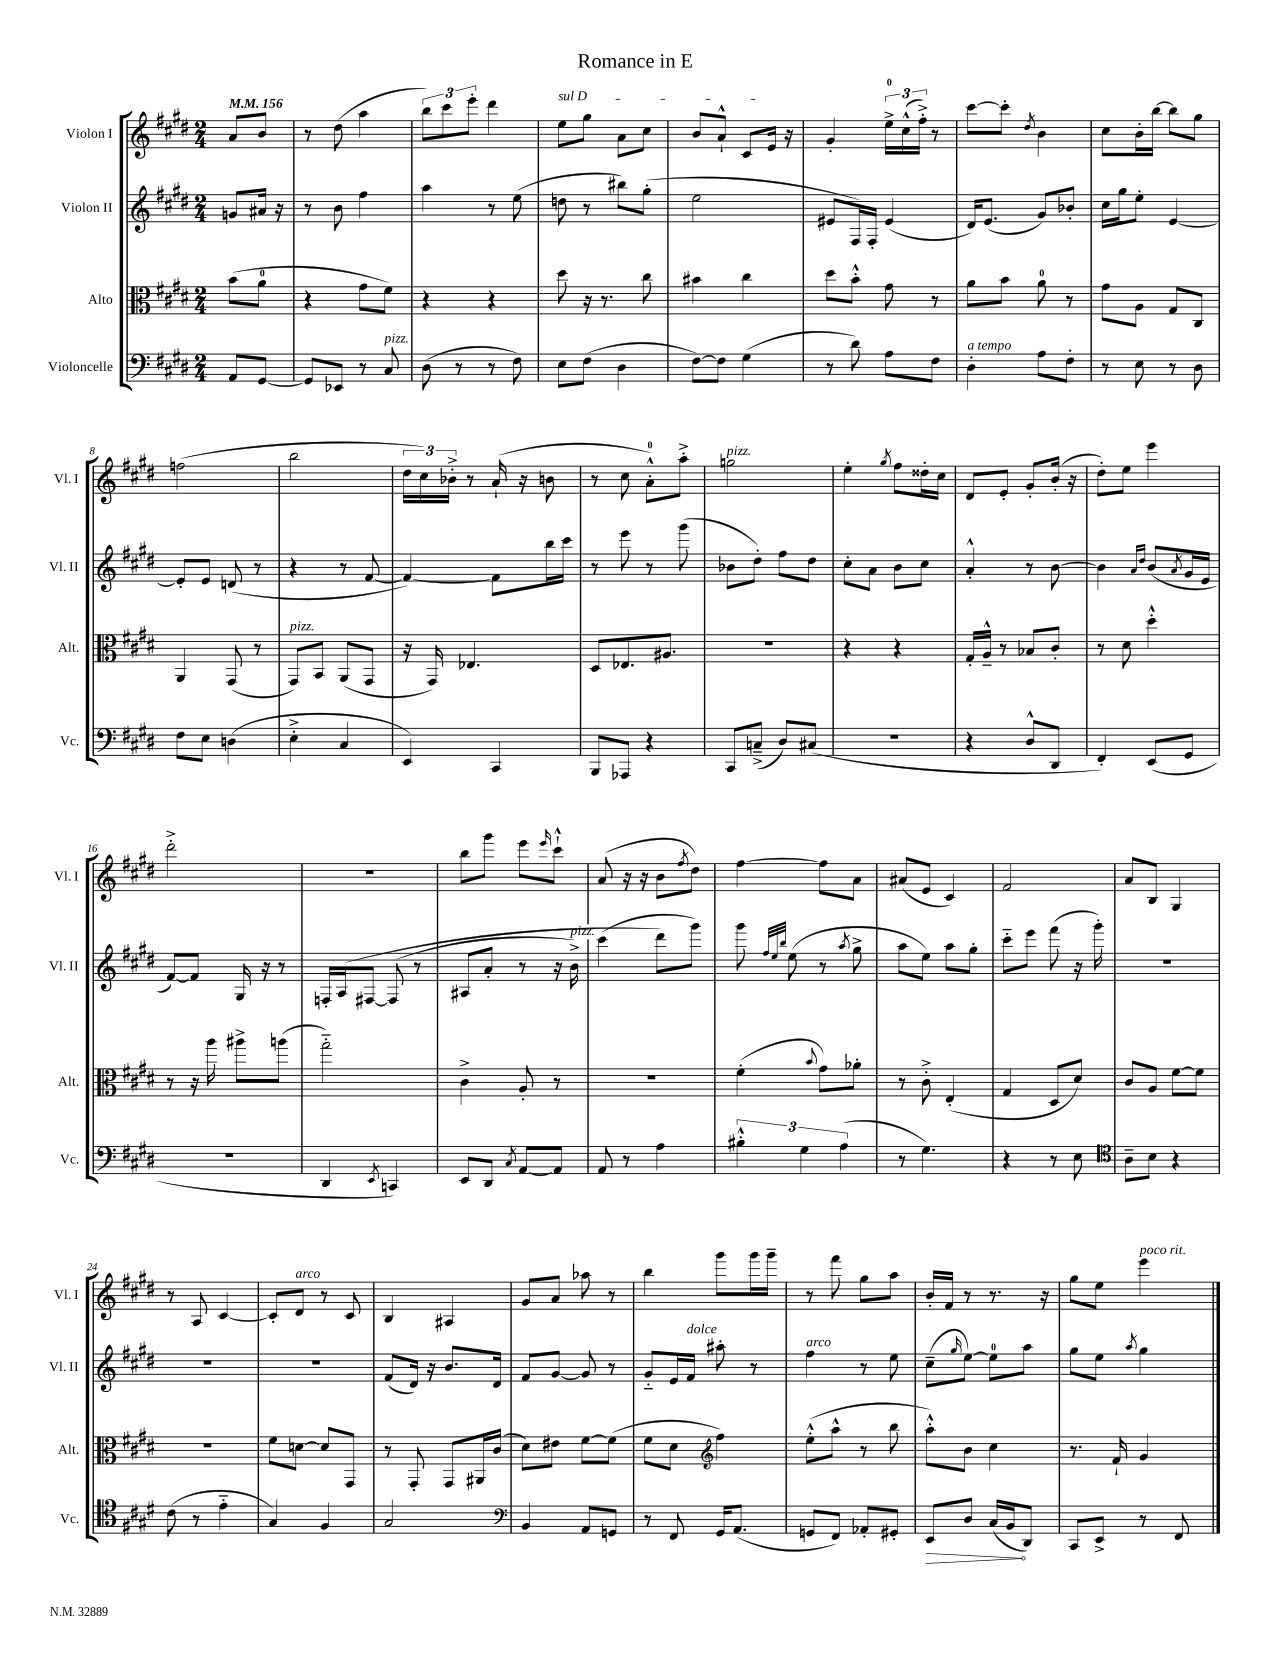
\header { title = "Romance in E" }
<<
\new StaffGroup <<
\new Staff = "s0" \with { instrumentName = "Violon I" shortInstrumentName = "Vl. I" } {
    \clef treble \key e \major \numericTimeSignature \time 2/4 \partial 4 \tempo 4 = 156
    a'8 b'8 |
    r8 dis''8( a''4 |
    \tuplet 3/2 { b''8) cis'''8 e'''8-. } dis'''4 |
    \once \override TextSpanner.bound-details.left.text = \markup { \italic "sul D" } e''8\startTextSpan gis''8 a'8 cis''8 |
    b'8 a'8-!-^ cis'8 e'16\stopTextSpan r16 |
    gis'4-. \tuplet 3/2 { e''16-0-> cis''16-^( fis''16-.->) } r8 |
    cis'''8~ cis'''8-. \acciaccatura { dis''8 } b'4 |
    cis''8 b'16-. b''16~ b''8 gis''8 |
    f''2( |
    b''2 |
    \tuplet 3/2 { dis''16 cis''16) bes'16-.-> } r8 a'16-!( r16 b'8 |
    r8 cis''8 a'8-0-.-^) a''8-.-> |
    g''2^\markup { \italic "pizz." } |
    e''4-. \acciaccatura { gis''8 } fis''8 disis''16-. cis''16 |
    dis'8 e'8-. gis'8-. b'16-.( r16 |
    dis''8-.) e''8 e'''4 |
    dis'''2-.-> |
    R2 |
    b''8 gis'''8 e'''8 \grace { e'''16 } cis'''8-!-^ |
    a'8( r16 r16 b'8 \acciaccatura { fis''8 } dis''8) |
    fis''4~ fis''8 a'8 |
    ais'8( e'8 cis'4) |
    fis'2 |
    a'8 b8 gis4 |
    r8 a8 cis'4~ |
    cis'8-. dis'8^\markup { \italic "arco" } r8 cis'8 |
    b4 ais4 |
    gis'8 a'8 aes''8 r8 |
    b''4 gis'''8 gis'''16 gis'''16-- |
    r8 fis'''8 gis''8 a''8 |
    b'16-. fis'16 r8 r8. r16 |
    gis''8 e''8 e'''4^\markup { \italic "poco rit." } \bar "|." |
}
\new Staff = "s1" \with { instrumentName = "Violon II" shortInstrumentName = "Vl. II" } {
    \clef treble \key e \major \numericTimeSignature \time 2/4 \partial 4
    g'8 ais'16 r16 |
    r8 b'8 fis''4 |
    a''4 r8 e''8( |
    d''8 r8 bis''8) gis''8-.( |
    e''2 |
    eis'8 fis16) fis16-. eis'4( |
    dis'16) e'8.( gis'8) bes'8-. |
    cis''16 gis''16 e''8-. e'4~ |
    e'8-. e'8 d'8( r8 |
    r4 r8 fis'8~ |
    fis'4~) fis'8 b''16 cis'''16 |
    r8 e'''8 r8 gis'''8( |
    bes'8 dis''8-.) fis''8 dis''8 |
    cis''8-. a'8 b'8 cis''8 |
    a'4-.-^ r8 b'8~ |
    b'4 \grace { a'16 dis''16 } b'8( \acciaccatura { a'8 } gis'16 e'16 |
    fis'8~) fis'8 gis16 r16 r8 |
    f16-. a16\( fis8~ fis8( r8 |
    ais8 a'8-. r8 r16 b'16->^\markup { \italic "pizz." }) |
    cis'''4( dis'''8\) gis'''8) |
    gis'''8 \grace { fis''32 e''32 b''32 } e''8( r8 \acciaccatura { a''8 } gis''8-> |
    a''8 e''8) a''8 gis''8-. |
    cis'''8-_ e'''8 fis'''8( r16 gis'''16-.) |
    R2 |
    R2 |
    R2 |
    fis'8( dis'16) r16 b'8. dis'16 |
    fis'8 gis'8~ gis'8 r8 |
    gis'8-_ e'16 fis'16^\markup { \italic "dolce" } ais''8-. r8 |
    fis''4^\markup { \italic "arco" } r8 e''8 |
    cis''8--( \grace { gis''16 } e''8~) e''8-0 a''8 |
    gis''8 e''8 \acciaccatura { a''8 } gis''4 \bar "|." |
}
\new Staff = "s2" \with { instrumentName = "Alto" shortInstrumentName = "Alt." } {
    \clef alto \key e \major \numericTimeSignature \time 2/4 \partial 4
    b'8( a'8-0 |
    r4 gis'8 fis'8) |
    r4 r4 |
    dis''8 r16 r8. cis''8 |
    bis'4 cis''4 |
    dis''8 b'8-.-^ gis'8 r8 |
    a'8 b'8 a'8-0 r8 |
    gis'8 a8 gis8 cis8 |
    a,4 gis,8( r8 |
    gis,8^\markup { \italic "pizz." }) b,8 a,8( gis,8 |
    r16 gis,16) ees4. |
    dis8 ees8. ais8. |
    r2 |
    r4 r4 |
    gis16-. a16---^ r8 bes8 cis'8-. |
    r8 dis'8 dis''4-.-^ |
    r8 r16 a''16 ais''8-> a''8( |
    gis''2-_) |
    cis'4-> a8-. r8 |
    R2 |
    fis'4-.( \appoggiatura { b'8 } gis'8) aes'8-. |
    r8 cis'8-.-> e4-.( |
    gis4 dis8 dis'8) |
    cis'8 a8 fis'8~ fis'8 |
    r2 |
    fis'8 d'8~ d'8 gis,8 |
    r8 gis,8-. gis,8 ais,16 cis'16( |
    dis'8) eis'8 fis'8~ fis'8( |
    fis'8 dis'8 \clef treble fis''4) |
    e''8-.-^( a''8-^ r8 b''8 |
    a''8-.-^) b'8 cis''4 |
    r8. fis'16-! gis'4 \bar "|." |
}
\new Staff = "s3" \with { instrumentName = "Violoncelle" shortInstrumentName = "Vc." } {
    \clef bass \key e \major \numericTimeSignature \time 2/4 \partial 4
    a,8 gis,8~ |
    gis,8 ees,8 r8 cis8^\markup { \italic "pizz." } |
    dis8( r8 r8 fis8) |
    e8 fis8( dis4 |
    fis8~) fis8 gis4( |
    r8 dis'8) a8 fis8 |
    dis4-.^\markup { \italic "a tempo" } a8 fis8-. |
    r8 e8 r8 dis8 |
    fis8 e8 d4( |
    e4-.-> cis4 |
    e,4) cis,4 |
    b,,8 aes,,8 r4 |
    cis,8 c8--->( dis8) cis8( |
    r2 |
    r4 dis8-^ dis,8 |
    fis,4-.) e,8( gis,8 |
    r2 |
    dis,4 \acciaccatura { e,8 } c,4) |
    e,8 dis,8 \acciaccatura { cis8 } a,8~ a,8 |
    a,8 r8 a4 |
    \tuplet 3/2 { bis4-.-^ gis4 a4( } |
    r8 gis4.) |
    r4 r8 e8 |
    \clef tenor a8-- b8 r4 |
    cis'8( r8 e'4-_ |
    gis4) fis4 |
    gis2 |
    \clef bass b,4 a,8 g,8 |
    r8 fis,8 gis,16 a,8.( |
    g,8 fis,8) aes,8-. gis,8-. |
    \once \override Hairpin.circled-tip = ##t e,8\> dis8 cis16( b,16\! dis,8) |
    cis,8 e,8-> r8 fis,8 \bar "|." |
}
>>
>>
